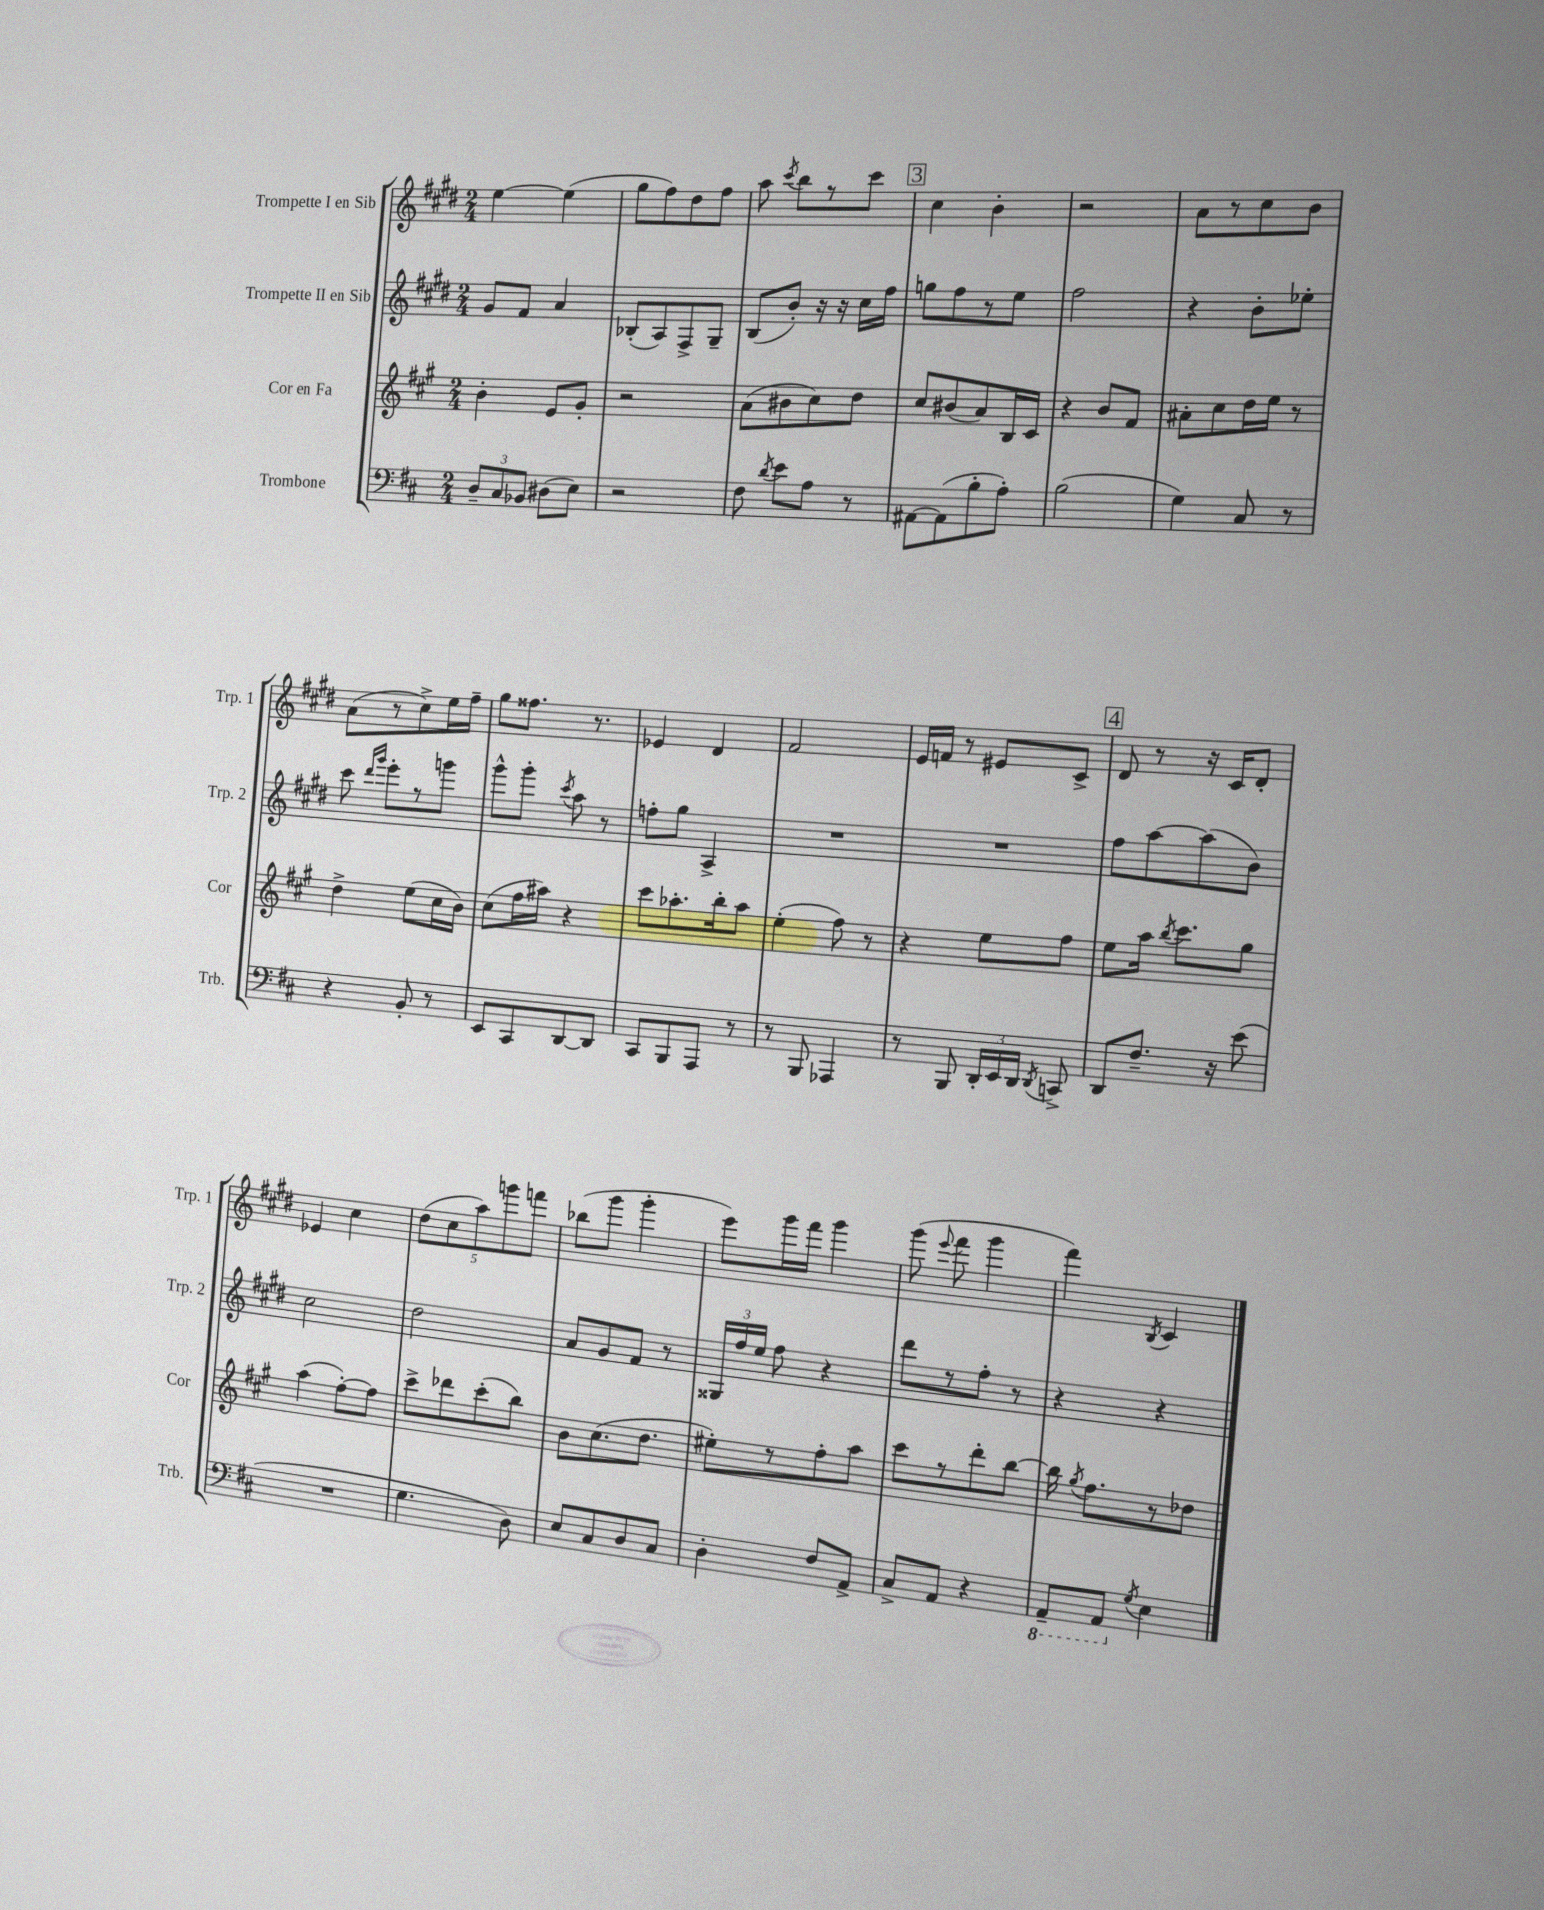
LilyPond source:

<<
\new StaffGroup <<
\new Staff = "s0" \with { instrumentName = "Trompette I en Sib" shortInstrumentName = "Trp. 1" } {
    \clef treble \key e \major \numericTimeSignature \time 2/4
    \autoBeamOff e''4~ e''4( |
    gis''8[ fis''8) dis''8 fis''8] |
    a''8 \acciaccatura { cis'''8 } b''8[ r8 cis'''8] |
    \mark \markup { \box "3" } cis''4 b'4-. |
    r2 |
    a'8[ r8 cis''8 b'8] |
    a'8[( r8 cis''8->) e''16 fis''16]-- |
    gis''8[ fisis''8.] r8. |
    ees'4 dis'4 |
    fis'2 |
    e'16[ f'16] r8 eis'8[ cis'8]-> |
    \mark \markup { \box "4" } dis'8 r8 r16 cis'16[ dis'8]-. |
    ees'4 cis''4 |
    \tuplet 5/4 { dis''8[( cis''8 a''8) g'''8 f'''8] } |
    bes''8[( gis'''8] gis'''4-. |
    e'''8[) gis'''16 fis'''16] gis'''4 |
    gis'''8( \appoggiatura { e'''8 } fis'''8 gis'''4 |
    fis'''4) \acciaccatura { b8 } cis'4 \bar "|." |
}
\new Staff = "s1" \with { instrumentName = "Trompette II en Sib" shortInstrumentName = "Trp. 2" } {
    \clef treble \key e \major \numericTimeSignature \time 2/4
    \autoBeamOff gis'8[ fis'8] a'4 |
    bes8[-.( a8) fis8-> gis8]-- |
    b8[( b'8]-.) r16 r16 cis''16[ fis''16] |
    \mark \markup { \box "3" } g''8[ fis''8 r8 e''8] |
    fis''2 |
    r4 b'8[-. ees''8]-. |
    cis'''8 \grace { dis'''16[ gis'''16] } e'''8[-. r8 g'''8] |
    gis'''8[-^ gis'''8]-. \acciaccatura { cis'''8 } a''8 r8 |
    f''8[-. gis''8] a4-> |
    R2 |
    R2 |
    \mark \markup { \box "4" } fis''8[ a''8~ a''8( b'8]) |
    cis''2 |
    dis''2 |
    a'8[ gis'8 fis'8] r8 |
    \tuplet 3/2 { gisis16[ fis''16 e''16] } fis''8 r4 |
    dis'''8[ r8 fis''8]-. r8 |
    r4 r4 \bar "|." |
}
\new Staff = "s2" \with { instrumentName = "Cor en Fa" shortInstrumentName = "Cor" } {
    \clef treble \key a \major \numericTimeSignature \time 2/4
    \autoBeamOff b'4-. e'8[ gis'8]-. |
    r2 |
    a'8[( bis'8 cis''8) d''8] |
    \mark \markup { \box "3" } cis''8[ bis'8( a'8) b16 cis'16] |
    r4 b'8[ fis'8] |
    ais'8[-. cis''8 d''16 e''16] r8 |
    d''4-> e''8[( cis''16 b'16]) |
    cis''8[( fis''16 ais''16]) r4 |
    cis'''8[ aes''8.-. b''16-. aes''8] |
    e''4-.( fis''8) r8 |
    r4 e''8[ fis''8] |
    \mark \markup { \box "4" } e''8[ a''16] \acciaccatura { b''8 } cis'''8.[ gis''8] |
    a''4( fis''8[~-.) fis''8] |
    cis'''8[-> des'''8 cis'''8-.( b''8]) |
    b'8[ cis''8.( d''8.] |
    eis''8[-.) r8 fis''8-. a''8] |
    cis'''8[ r8 d'''8-. b''8]~ |
    b''16 \acciaccatura { gis''8 } fis''8.[ r8 des''8] \bar "|." |
}
\new Staff = "s3" \with { instrumentName = "Trombone" shortInstrumentName = "Trb." } {
    \clef bass \key d \major \numericTimeSignature \time 2/4
    \autoBeamOff \tuplet 3/2 { d8[-- cis8 bes,8] } dis8[( e8]) |
    r2 |
    fis8 \acciaccatura { d'8 } e'8[ a8] r8 |
    \mark \markup { \box "3" } ais,8[~ ais,8( b8-. a8]-.) |
    b2( |
    g4) cis8 r8 |
    r4 b,8-. r8 |
    e,8[ cis,8 d,8~ d,8] |
    cis,8[ b,,8 a,,8] r8 |
    r8 b,,8 aes,,4 |
    r8 b,,8 \tuplet 3/2 { d,16[-. e,16 d,16] } \acciaccatura { d,8 } c,8-> |
    \mark \markup { \box "4" } d,8[ fis8.]-- r16 e'8( |
    R2 |
    g4. d8) |
    e8[ cis8 d8 cis8] |
    d4-. fis8[ a,8]-> |
    cis8[-> a,8] r4 |
    \ottava #-1 a,,8[-- a,,8] \ottava #0 \acciaccatura { g8 } e4 \bar "|." |
}
>>
>>
\layout { \context { \Score \remove "Bar_number_engraver" } }
